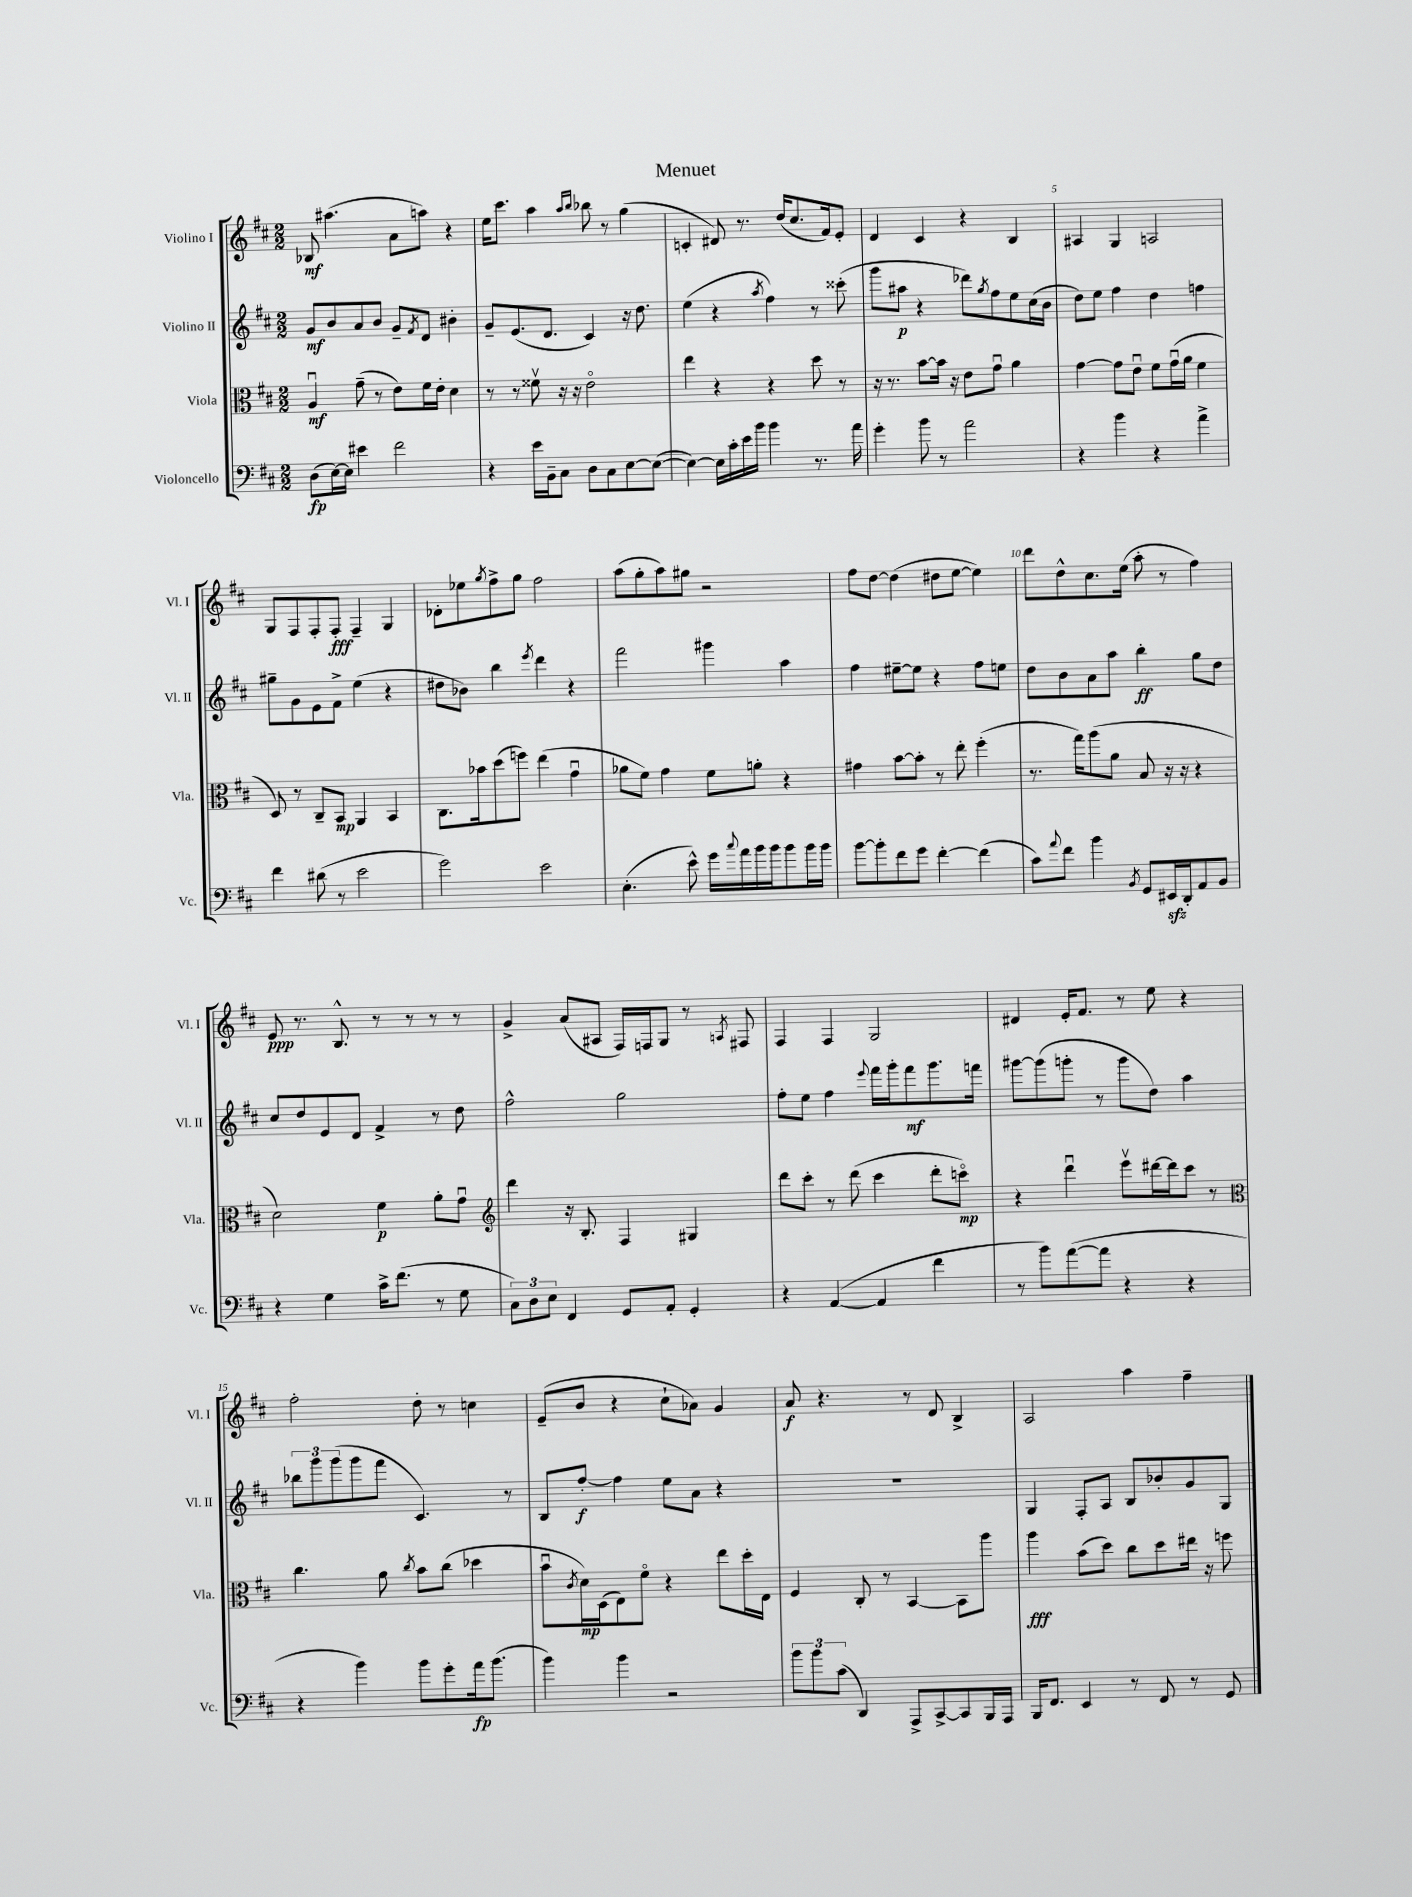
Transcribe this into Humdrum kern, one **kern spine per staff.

**kern	**kern	**kern	**kern
*staff4	*staff3	*staff2	*staff1
*clefF4	*clefC3	*clefG2	*clefG2
*k[f#c#]	*k[f#c#]	*k[f#c#]	*k[f#c#]
*M2/2	*M2/2	*M2/2	*M2/2
(8D\L	4Au/	8g/L	8B-/
[16E\L)	.	8b/	(4.aa#\
16E\]JJ	.	.	.
4e#\	(8g~\	8a/	.
.	8r	8b/J	.
2f#\	8e\L)	8g~/L	8a\L
.	.	8qf#/	.
.	16f#\L	8d/J	8aa\J)
.	16e'\JJ	.	.
.	4d\	4b#'\	4r
=	=	=	=
4r	8r	8g~/L	16ee\LK
.	.	.	8.ccc#\J
.	8r	(8.e/	.
16e\LL	8f##v\	.	4aa\
16BB~\J	.	8.d/J	.
8C#\J	16r	.	.
.	16r	.	.
.	.	.	16qqaa/LL
.	.	.	16qqbb/JJ
8D\L	2eo\	4c#/)	8bb-\
8C#\	.	.	8r
[8E\	.	16r	(4gg\
.	.	8.dd\	.
(8E\_J	.	.	.
=	=	=	=
4E\_)	4ee\	(4ee\	4c'/
16E\]LL	4r	4r	8d#/)
16c#'\	.	.	.
16e\	.	.	8.r
16b\JJ	.	.	.
.	.	8qaa/	.
4b\	4r	4ff#\)	.
.	.	.	(16dd/LK
.	.	.	8.cc#/
8.r	8dd\	8r	.
.	.	.	16f#/k)
.	8r	(8ccc##'\	8e'/J
16a\	.	.	.
=	=	=	=
4g'\	16r	8ggg\L	4d/
.	8.r	.	.
.	.	8aa#\J	.
8b\	[8b\L	4r	4c#/
8r	16b\]Jk	.	.
.	16r	.	.
2a\	8e\L	8ddd-\L)	4r
.	.	8qgg/	.
.	8gu\J	8ff#\	.
.	4a\	8ee\	4B/
.	.	(16cc#\L	.
.	.	16b\JJ	.
=	=	=	=
4r	[4g\	8dd\L)	4A#/
.	.	8ee\J	.
4b\	8g\]L	4ff#\	4G/
.	8eu\J	.	.
4r	8f#\L	4dd\	2A/
.	(16gu\L	.	.
.	16a\JJ	.	.
4a^\	4f#\	4ff\	.
=	=	=	=
4f#\	8D/)	8gg#~\L	8G/L
.	8r	8g\	8F#/
(8d#\	8C#~/L	8e\	8F#'/
8r	8BB/J	8f#^\J	8F#'/J
2e\	4AA/	(4ee\	4F#~/
.	4BB/	4r	4G/
=	=	=	=
2g\)	8.C#\L	8dd#\L	8d-'\L
.	.	8b-\J)	8ee-\
.	16b-\k	.	.
.	.	.	8qgg/
.	(8dd\	4bb\	8ff#^\
.	8ff\J)	.	8gg\J
.	.	8qeee/	.
2e\	(4ee\	4ddd\	2ff#\
.	4gu\	4r	.
=	=	=	=
(4.E'\	8a-\L	2fff#\	(8aa\L
.	8f#\J)	.	8gg'\
.	4g\	.	8aa\)
8e^^\)	.	.	8gg#\J
16g\LL	8f#\L	4ggg#\	2r
8qqcc#/	.	.	.
16a\	.	.	.
16b\	8a'\J	.	.
16b\J	.	.	.
8b\	4r	4aa\	.
16b\L	.	.	.
16b\JJ	.	.	.
=	=	=	=
[8b\L	4g#\	4ff#\	8ff#\L
8b'\]	.	.	[8dd\J
8f#\	[8b\L	[8ee#~\L	(4dd\]
8g\J	8b'\]J	8ee#\]J	.
[4f#'\	8r	4r	8dd#\L
.	8ee'\	.	[8ee\J
(4f#\]	(4ff#'\	8ff#\L	4ee\])
.	.	8ee\J	.
=	=	=	=
8c#\L)	8.r	8dd\L	8ddd\L
8qqa/	.	.	.
8f#\J	.	8b\	8dd^^\
.	16gg\LK)	.	.
4b\	(8aa\	8a\	8.cc#\
.	8a\J	8aa\J	.
.	.	.	(16ee\Jk
8qBB/	.	.	.
8GG/L	8B/	4bb'\	8aa'\
16EE#/L	16r	.	8r
16DD'/J	16r	.	.
8AA/	4r	8gg\L	4ff#\)
8BB/J	.	8dd\J	.
=	=	=	=
4r	2d\)	8cc#/L	8e/
.	.	8dd/	8.r
4G\	.	8e/	.
.	.	.	8.B^^/
.	.	8d/J	.
16c#^\LK	4f#\	4f#^/	8r
(8.f#\J	.	.	.
.	.	.	8r
8r	8a'\L	8r	8r
8G\	8gu\J	8dd\	8r
=	=	=	=
*	*clefG2	*	*
12C#\L)	4ddd\	2ff#^^\	4g^/
12D\	.	.	.
12E\J	.	.	.
4FF#/	16r	.	(8a/L
.	8.B'/	.	.
.	.	.	8A#/J
8GG/L	4F#/	2gg\	16F#/LL)
.	.	.	16F/J
8AA'/J	.	.	8G/J
4GG'/	4G#/	.	8r
.	.	.	8qA/
.	.	.	8F#/
=	=	=	=
4r	8ddd\L	8ff#'\L	4F#/
.	8ccc#'\J	8ee\J	.
([4AA/	8r	4ff#\	4F#/
.	(8ddd\	.	.
.	.	8qqeee/	.
4AA/]	4ccc#\	16fff#\LL	2G/
.	.	16ggg'\J	.
.	.	8fff#\	.
4f#\	8ddd'\L	8.ggg\	.
.	8ccco\J)	.	.
.	.	16fff\Jk	.
=	=	=	=
8r	4r	[8ggg#\L	4d#/
8b\L)	.	(8ggg#\]	.
([8a\	4dddu\	8ggg'\J	16e'/LK
.	.	.	8.f#/J
8a\]J	.	8r	.
4r	8eeev\L	8ggg\L	8r
.	[16ddd#\L	8dd\J)	8ee\
.	16ddd#\]J	.	.
4r	8ccc#\J	4aa\	4r
.	8r	.	.
=	=	=	=
*	*clefC3	*	*
4r	4.cc#\	12bb-\L	2ff#'\
.	.	12ggg\	.
.	.	(12ggg\	.
4b\)	.	8ggg\	.
.	8a\	8fff#\J	.
.	8qcc#/	.	.
8b\L	8b\L	4.c#/)	8dd'\
8g'\	(8cc#\J	.	8r
16a\k	4dd-\	.	4cc\
(8.b\J	.	.	.
.	.	8r	.
=	=	=	=
4b\)	8bu\L	8B/L	(8e~/L
.	8qc#/	.	.
.	16d\L)	[8ff#'/J	8b/J
.	(16D\J	.	.
4b\	8E\)	4ff#\]	4r
.	8f#o\J	.	.
2r	4r	8ee\L	8cc#`\L
.	.	8a\J	8a-\J)
.	8ee\L	4r	4g/
.	16dd'\L	.	.
.	16E\JJ	.	.
=	=	=	=
12b\L	4F#/	1r	8a/
12b\	.	.	.
.	.	.	4.r
(12c#\J	.	.	.
4DD/)	8C#'/	.	.
.	8r	.	.
8AAA^/L	[4BB/	.	8r
[8CC#^/	.	.	8d/
8CC#/]	8BB\]L	.	4B^/
16BBB/L	8aa\J	.	.
16AAA/JJ	.	.	.
=	=	=	=
16BBB/LK	4aa\	4G/	2A/
8.FF#/J	.	.	.
4EE/	(8b\L	8F#'/L	.
.	8dd\J)	8A/J	.
8r	8cc#\L	8B/L	4aa\
8FF#/	8dd\	8b-'/	.
8r	16ee#\Jk	8g/	4ff#~\
.	16r	.	.
8GG/	8ff\	8G/J	.
==	==	==	==
*-	*-	*-	*-
